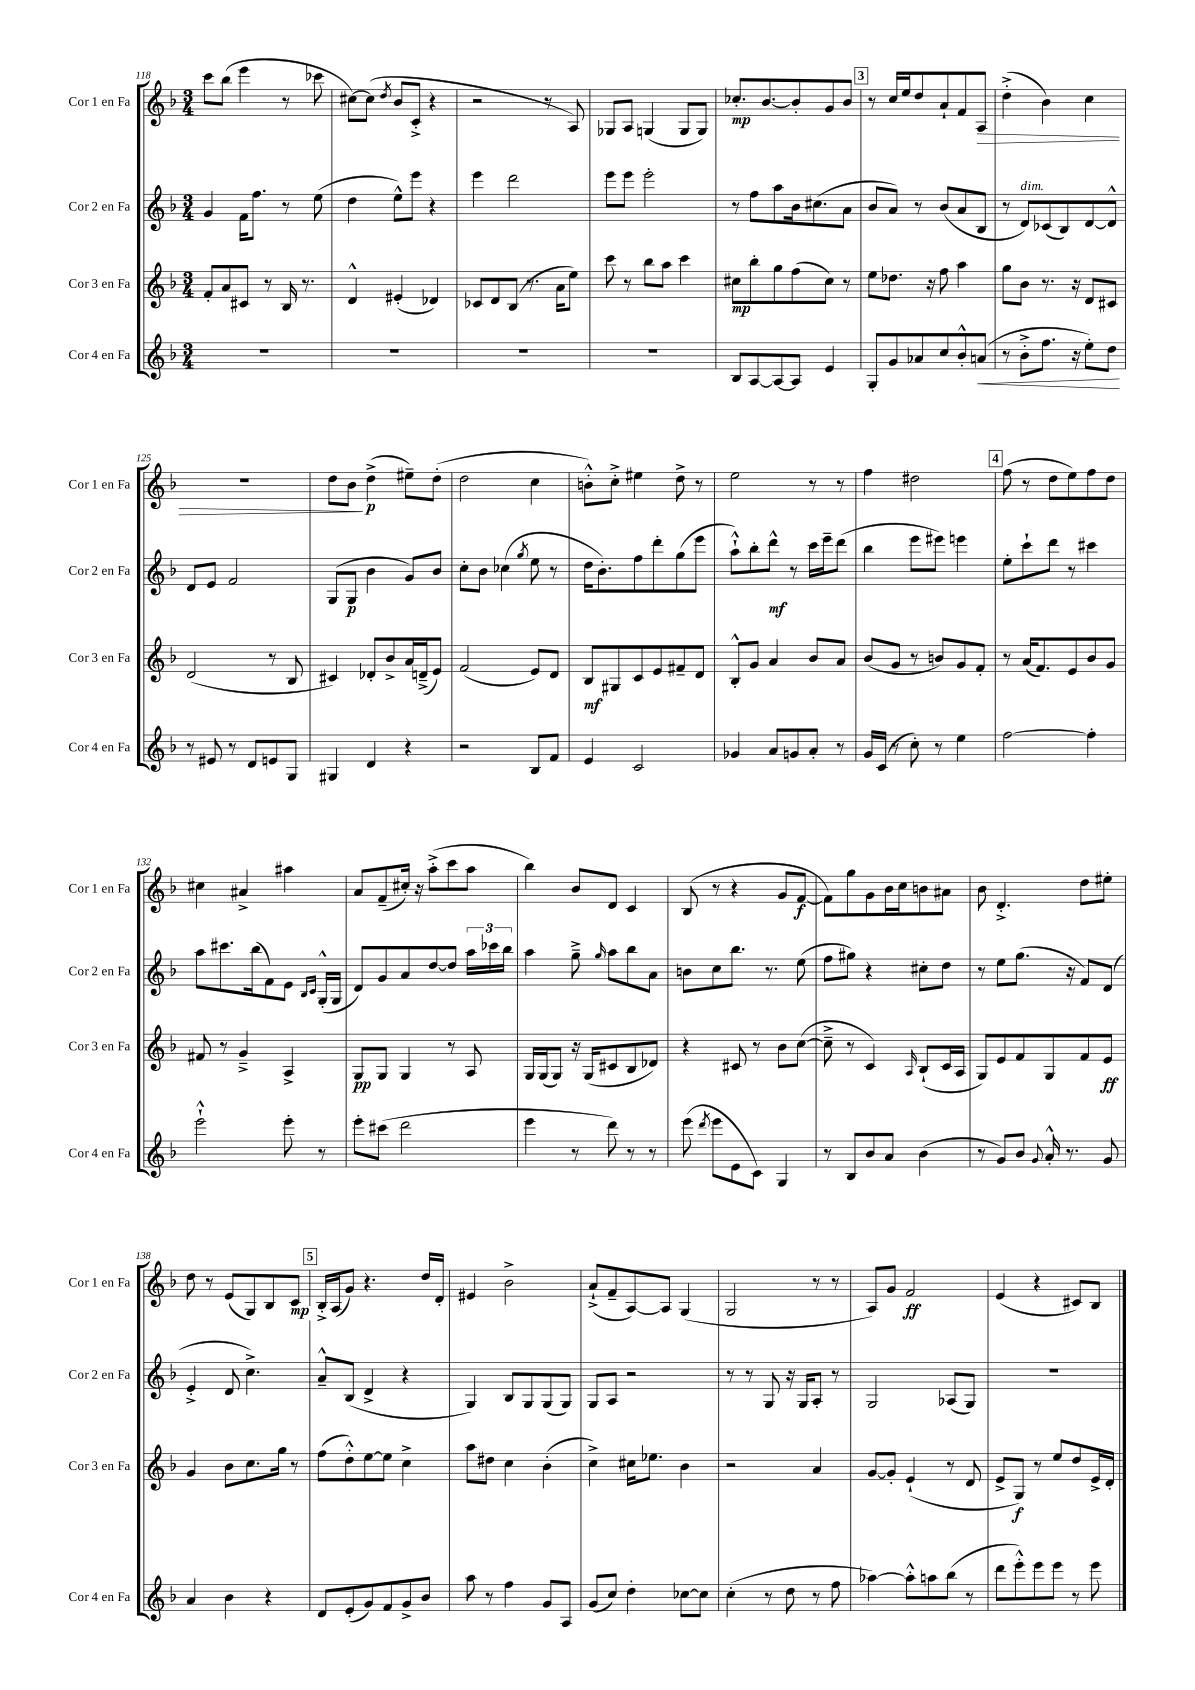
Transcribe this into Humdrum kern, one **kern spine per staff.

**kern	**kern	**kern	**kern
*staff4	*staff3	*staff2	*staff1
*clefG2	*clefG2	*clefG2	*clefG2
*k[b-]	*k[b-]	*k[b-]	*k[b-]
*M3/4	*M3/4	*M3/4	*M3/4
2.r	8f'	4g	8ccc
.	8a	.	(8bb-
.	8c#	16f	4eee
.	.	8.ff	.
.	8r	.	.
.	16B-	8r	8r
.	8.r	.	.
.	.	(8ee	8ccc-
=	=	=	=
2.r	4d^^	4dd	[8cc#)
.	.	.	(8cc#]
.	.	.	8qdd
.	(4e#'	8ee^^)	8b-
.	.	8eee	8c'^
.	4d-)	4r	4r
=	=	=	=
2.r	8c-	4eee	2r
.	8d	.	.
.	(8B-	2ddd	.
.	8.r	.	.
.	.	.	8r
.	16a	.	.
.	8ee)	.	8A)
=	=	=	=
2.r	8ccc	8eee	8G-
.	8r	8eee	8A
.	8bb-	2eee'	(4G
.	8aa	.	.
.	4ccc	.	8G
.	.	.	8G)
=	=	=	=
8B-	8cc#	8r	8.cc-'
[8A	8bb-'	8ff	.
.	.	.	[8.b-
8A_	8gg	8aa	.
8A]	(8ff	16b-	8b-']
.	.	(8.cc#	.
4e	8cc#)	.	8g
.	8r	8a	8b-
=	=	=	=
8G'	8ee	8b-	8r
8g	8.dd-	8a)	16cc
.	.	.	16ee
8a-	.	8r	8dd
.	16r	.	.
8cc	8ff	(8b-	8a`
8b-'^^	4aa	8a	8f
(8a	.	8B-	8A
=	=	=	=
8r	8gg	8r	(4dd'^
8b-'^	8b-	8d)	.
8.ff	8.r	(8c-	4b-)
.	.	8B-)	.
16r	16r	.	.
8ee')	8d	[8d	4cc
8dd	8c#	8d^^]	.
=	=	=	=
8r	(2d	8d	2.r
8e#	.	8e	.
8r	.	2f	.
8d	.	.	.
8e	8r	.	.
8G	8B-	.	.
=	=	=	=
4G#	4c#)	(8G	8dd
.	.	8G	8b-
4d	8d-'	4b-	(4dd^
.	8b-^	.	.
4r	16a	8g)	8ee#~)
.	(16d~^	.	.
.	8e)	8b-	(8dd'
=	=	=	=
2r	(2f	8cc'	2dd
.	.	8b-	.
.	.	(4cc-	.
.	.	8qgg	.
8B-	8e)	8ee	4cc
8f	8d	8r	.
=	=	=	=
4e	8B-	16dd	8b'^^)
.	.	8.b-')	.
.	8G#	.	8cc'^
2c	8c	8ff	4ee#
.	8e	8ddd'	.
.	8f#~	(8gg	8dd^
.	8d	8eee	8r
=	=	=	=
4g-	8B-'^^	8aa`^^)	2ee
.	8g	8bb-'	.
8a	4a	8ddd^^	.
8g	.	8r	.
8a'	8b-	16ccc	8r
.	.	16eee~	.
8r	8a	(8ddd	8r
=	=	=	=
16g	(8b-	4bb-	4ff
(16c	.	.	.
8r	8g	.	.
8cc')	8r	8eee	2dd#
8r	8b)	8eee#)	.
4ee	8g	4eee	.
.	8f'	.	.
=	=	=	=
[2ff	8r	8ee'	(8ff
.	(16a	8ccc`	8r
.	8.f)	.	.
.	.	8ddd	8dd
.	8e	8r	8ee)
4ff']	8b-	4ccc#	8ff
.	8g	.	8dd
=	=	=	=
2eee`^^	8f#	8aa	4cc#
.	8r	8.ccc#	.
.	4g~^	.	4a#^
.	.	(16bb-	.
.	.	8f)	.
8eee'	4A^	8e	4aa#
.	.	16qqB-	.
.	.	16qqc	.
8r	.	(16G'^^	.
.	.	16G	.
=	=	=	=
8eee'	8G	8d)	8a
(8ccc#	8G	8g	(8f~
2ddd	4G	8a	16cc#')
.	.	.	16r
.	.	[8dd	(8aa'^
.	8r	8dd]	8ccc
.	8A	24aa	8aa
.	.	24ccc-	.
.	.	24bb-	.
=	=	=	=
4eee	16G	4aa	4bb-)
.	(16G	.	.
.	8G)	.	.
8r	16r	8gg~^	8b-
.	(16G	.	.
.	.	16qqgg	.
8ddd)	8c#	8aa	8d
8r	8B-	8bb-	4c
8r	8d-)	8a	.
=	=	=	=
(8eee	4r	8b	(8B-
8qddd	.	.	.
8eee	.	8cc	8r
8e	8c#	8.bb-	4r
8c)	8r	.	.
.	.	8.r	.
4G	8b-	.	8g
.	([8cc	(8ee	[8f
=	=	=	=
8r	8cc~^]	8ff	8f])
8B-	8r	8gg#)	8gg
8b-	4c)	4r	8g
8a	.	.	16b-
.	.	.	16cc
.	16qqA	.	.
(4b-	(8B-`	8cc#'	8b
.	16c	8dd	8a#
.	16A	.	.
=	=	=	=
8r	8G)	8r	8b-
8g)	8e	8ee	4.d'^
8b-	8f	(8.gg	.
8qqg	.	.	.
16a'^^	8G	.	.
8.r	.	16r	.
.	8f	8f)	8dd
8g	8e	(8d	8ee#'
=	=	=	=
4a	4g	4e'^	8dd
.	.	.	8r
4b-	8b-	8d	(8e
.	8.cc	4.cc^)	8G)
4r	.	.	8B-
.	16gg	.	.
.	8r	.	8c
=	=	=	=
8d	(8ff	8a~^^	16B-'^
.	.	.	(16A
(8e'	8dd'^^)	(8B-	8g)
8g)	[8ee	4d^	4.r
8f	8ee]	.	.
8g^	4cc^	4r	.
8b-	.	.	16dd
.	.	.	16d'
=	=	=	=
8aa	8aa	4G)	4e#
8r	8dd#	.	.
4ff	4cc	8B-	2b-^
.	.	8G	.
8g	(4b-'	(8G	.
8A	.	8G)	.
=	=	=	=
(8g	4cc^)	8G	(8a`^
8cc)	.	8A	8f~
4dd'	16cc#	2r	[8A)
.	8.ee-	.	.
.	.	.	8A]
[8cc-	4b-	.	(4G
8cc-]	.	.	.
=	=	=	=
(4cc'	2r	8r	2G
.	.	8r	.
8r	.	8G	.
8dd	.	16r	.
.	.	16G	.
8r	4a	8A'	8r
8ff	.	8r	8r
=	=	=	=
[4aa-)	[8g	2G	8A)
.	8g']	.	8g
8aa-'^^]	(4e`	.	2f
8aa	.	.	.
(8bb-	8r	(8A-	.
8r	8d	8G)	.
=	=	=	=
8ddd	8e^	2.r	(4e
8eee'^^)	8G)	.	.
8eee	8r	.	4r
8eee	8ee	.	.
8r	8dd	.	8c#)
8eee	16e^	.	8B-
.	16d'	.	.
==	==	==	==
*-	*-	*-	*-
